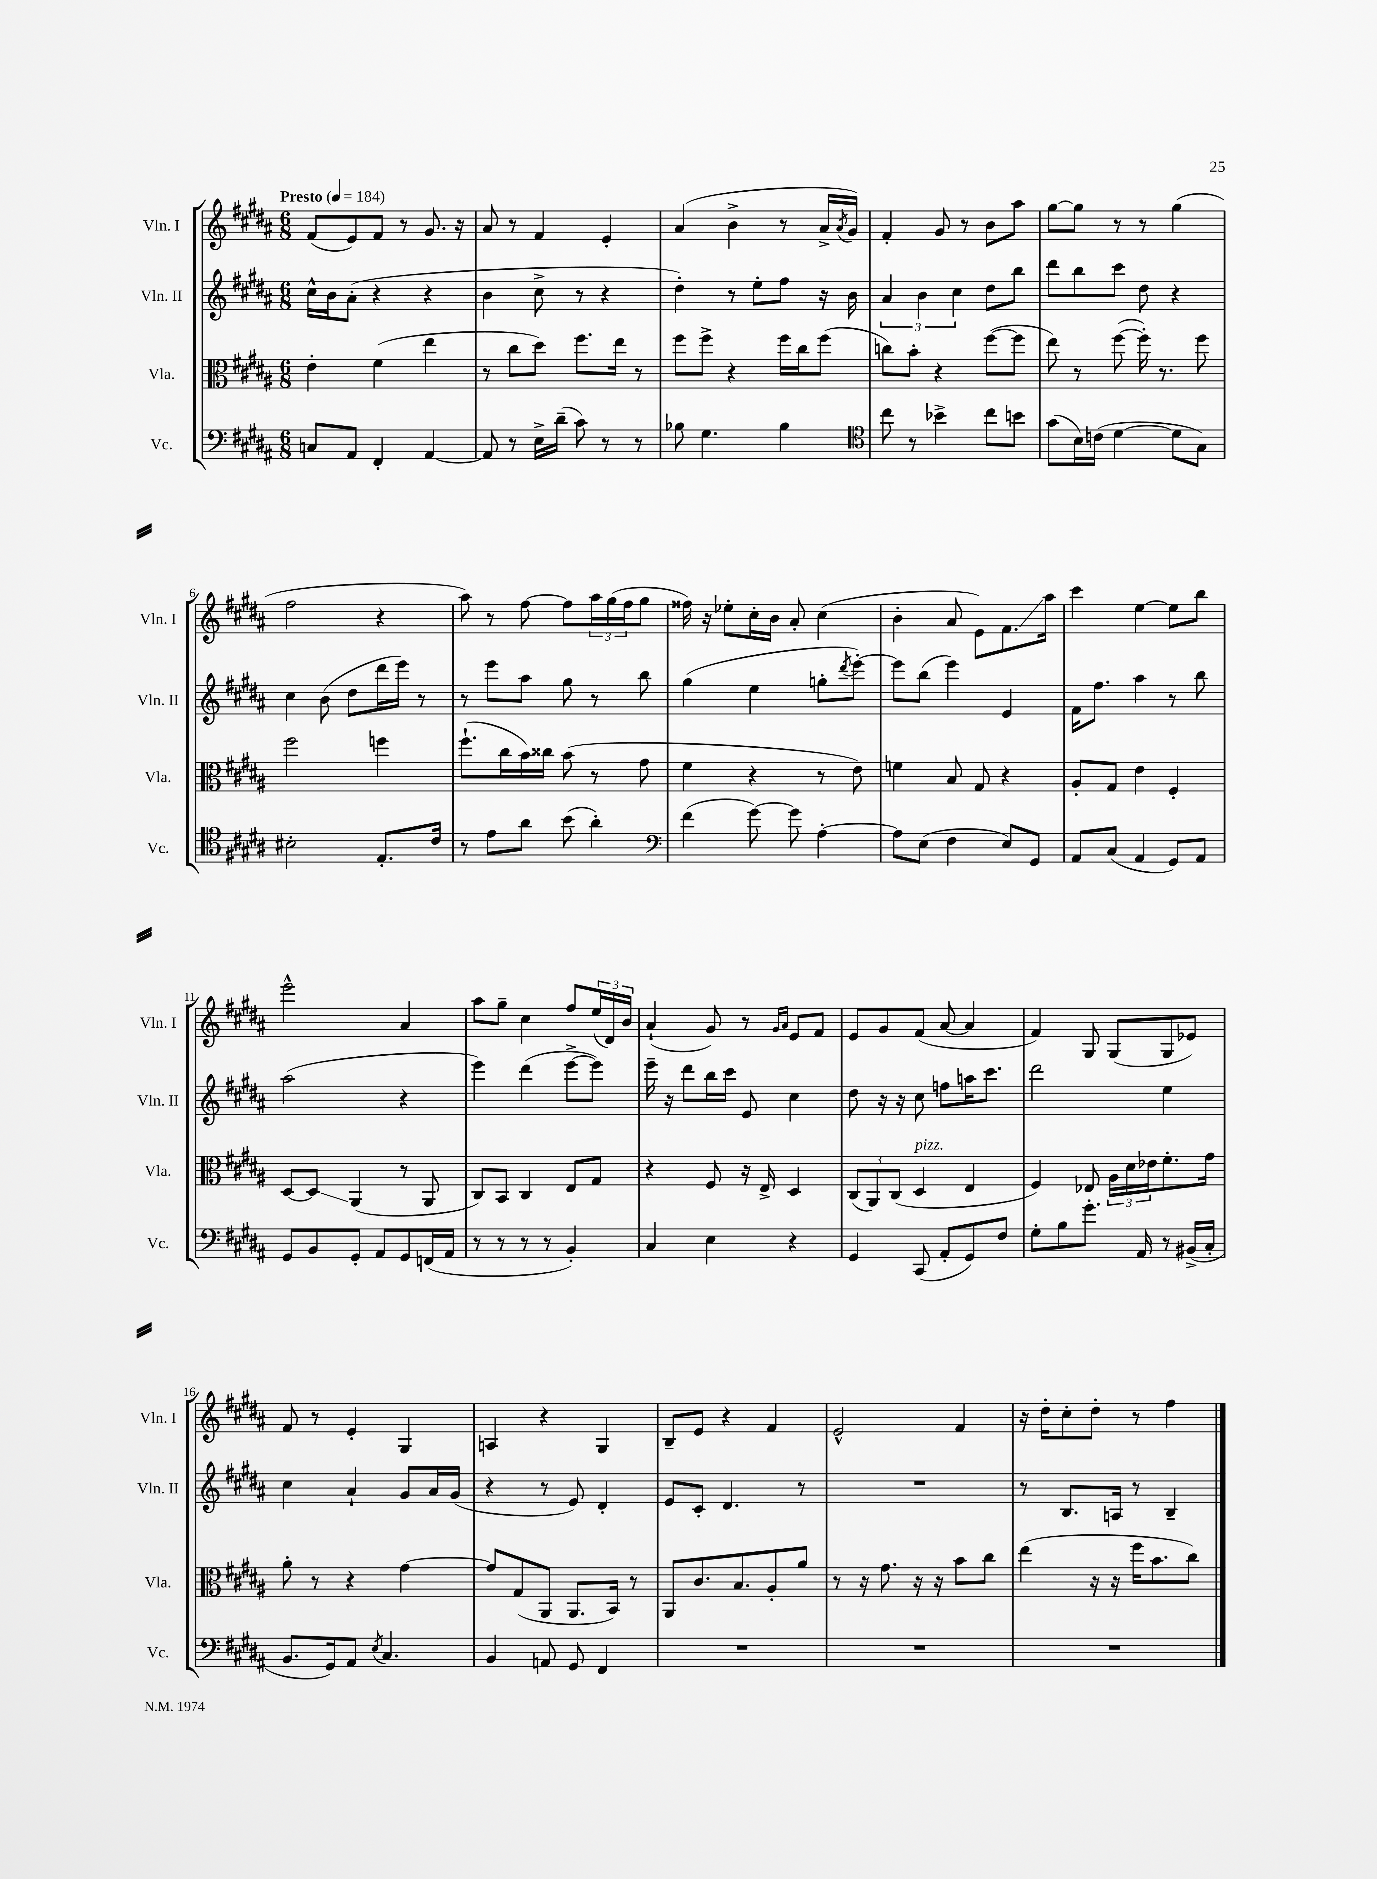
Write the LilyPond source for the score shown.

<<
\new StaffGroup <<
\new Staff = "s0" \with { instrumentName = "Vln. I" shortInstrumentName = "Vln. I" } {
    \clef treble \key b \major \numericTimeSignature \time 6/8 \tempo "Presto" 4 = 184
    fis'8( e'8) fis'8 r8 gis'8. r16 |
    ais'8 r8 fis'4 e'4-. |
    ais'4( b'4-> r8 ais'16-> \acciaccatura { ais'8 } gis'16) |
    fis'4-. gis'8 r8 b'8 ais''8 |
    gis''8~ gis''8 r8 r8 gis''4( |
    fis''2 r4 |
    ais''8) r8 fis''8~ fis''8 \tuplet 3/2 { ais''16 gis''16( fis''16 } gis''8 |
    fisis''16) r16 ees''8-. cis''16-. b'16 ais'8-. cis''4( |
    b'4-. ais'8 e'8) fis'8.\glissando ais''16 |
    cis'''4 e''4~ e''8 b''8 |
    e'''2-^ ais'4 |
    ais''8 gis''8-- cis''4 fis''8 \tuplet 3/2 { e''16( dis'16) b'16 } |
    ais'4-!( gis'8) r8 \grace { gis'16 ais'16 } e'8 fis'8 |
    e'8 gis'8 fis'8( ais'8~ ais'4 |
    fis'4) gis8 gis8( gis8 ees'8) |
    fis'8 r8 e'4-. gis4 |
    a4 r4 gis4 |
    b8-- e'8 r4 fis'4 |
    e'2-^ fis'4 |
    r16 dis''16-. cis''8-. dis''8-. r8 fis''4 \bar "|." |
}
\new Staff = "s1" \with { instrumentName = "Vln. II" shortInstrumentName = "Vln. II" } {
    \clef treble \key b \major \numericTimeSignature \time 6/8
    cis''16-^ b'16 ais'8-.( r4 r4 |
    b'4 cis''8-> r8 r4 |
    dis''4-.) r8 e''8-. fis''8 r16 b'16 |
    \tuplet 3/2 { ais'4 b'4 cis''4 } dis''8 b''8 |
    dis'''8 b''8 cis'''8 dis''8 r4 |
    cis''4 b'8( dis''8 dis'''16 e'''16) r8 |
    r8 e'''8 ais''8 gis''8 r8 b''8 |
    gis''4( e''4 g''8-. \acciaccatura { dis'''8 } e'''8~-.) |
    e'''8 b''8( e'''4) e'4 |
    fis'16 fis''8. ais''4 r8 b''8 |
    ais''2( r4 |
    e'''4) dis'''4( e'''8~-> e'''8) |
    e'''16-- r16 dis'''8 b''16 cis'''16 e'8 cis''4 |
    dis''8 r16 r16 cis''8 f''8 a''16 cis'''8. |
    dis'''2 e''4 |
    cis''4 ais'4-! gis'8 ais'16 gis'16( |
    r4 r8 e'8) dis'4-. |
    e'8 cis'8-. dis'4. r8 |
    R2. |
    r8 b8. a16 r8 b4-- \bar "|." |
}
\new Staff = "s2" \with { instrumentName = "Vla." shortInstrumentName = "Vla." } {
    \clef alto \key b \major \numericTimeSignature \time 6/8
    e'4-. fis'4( e''4 |
    r8 cis''8 dis''8) fis''8. e''16 r8 |
    fis''8 fis''8-> r4 fis''16 cis''16 fis''8( |
    c''8) b'8-. r4 fis''8~( fis''8 |
    e''8) r8 fis''8~( fis''16-.) r8. fis''8 |
    fis''2 f''4 |
    fis''8.-!( cis''16 b'16) cisis''16 b'8( r8 gis'8 |
    fis'4 r4 r8 e'8) |
    f'4 b8 gis8 r4 |
    ais8-. gis8 e'4 fis4-. |
    dis8~ dis8\glissando ais,4( r8 ais,8 |
    cis8) b,8 cis4 e8 gis8 |
    r4 fis8 r16 e16-> dis4 |
    \tuplet 3/2 { cis8( ais,8) cis8( } dis4^\markup { \italic "pizz." } e4 |
    fis4) ees8 \tuplet 3/2 { ais16 dis'16 ees'16 } fis'8.-. gis'16 |
    ais'8-. r8 r4 gis'4~ |
    gis'8 gis8( ais,8 ais,8. b,16) r8 |
    ais,8 cis'8. b8. ais8-. ais'8 |
    r8 r16 gis'8. r16 r16 b'8 cis''8 |
    e''4( r16 r16 fis''16 b'8. cis''8) \bar "|." |
}
\new Staff = "s3" \with { instrumentName = "Vc." shortInstrumentName = "Vc." } {
    \clef bass \key b \major \numericTimeSignature \time 6/8
    c8 ais,8 fis,4-. ais,4~ |
    ais,8 r8 e16-> dis'16--( cis'8) r8 r8 |
    bes8 gis4. bes4 |
    \clef tenor cis''8 r8 bes'4-> cis''8 b'8 |
    gis'8( b16) c'16( dis'4~ dis'8 gis8) |
    bis2-. e8.-. cis'16 |
    r8 e'8 ais'8 b'8( ais'4-.) |
    \clef bass fis'4( gis'8~) gis'8 ais4~-. |
    ais8 e8( fis4 e8) gis,8 |
    ais,8 cis8( ais,4 gis,8) ais,8 |
    gis,8 b,8 gis,8-. ais,8 gis,8 f,16( ais,16 |
    r8 r8 r8 r8 b,4-.) |
    cis4 e4 r4 |
    gis,4 cis,8( ais,8-. gis,8) fis8 |
    gis8-. b8 gis'8.-. ais,16 r8 bis,16->( cis16-. |
    b,8. gis,16) ais,8 \acciaccatura { e8 } cis4. |
    b,4 a,8 gis,8 fis,4 |
    R2. |
    R2. |
    R2. \bar "|." |
}
>>
>>
